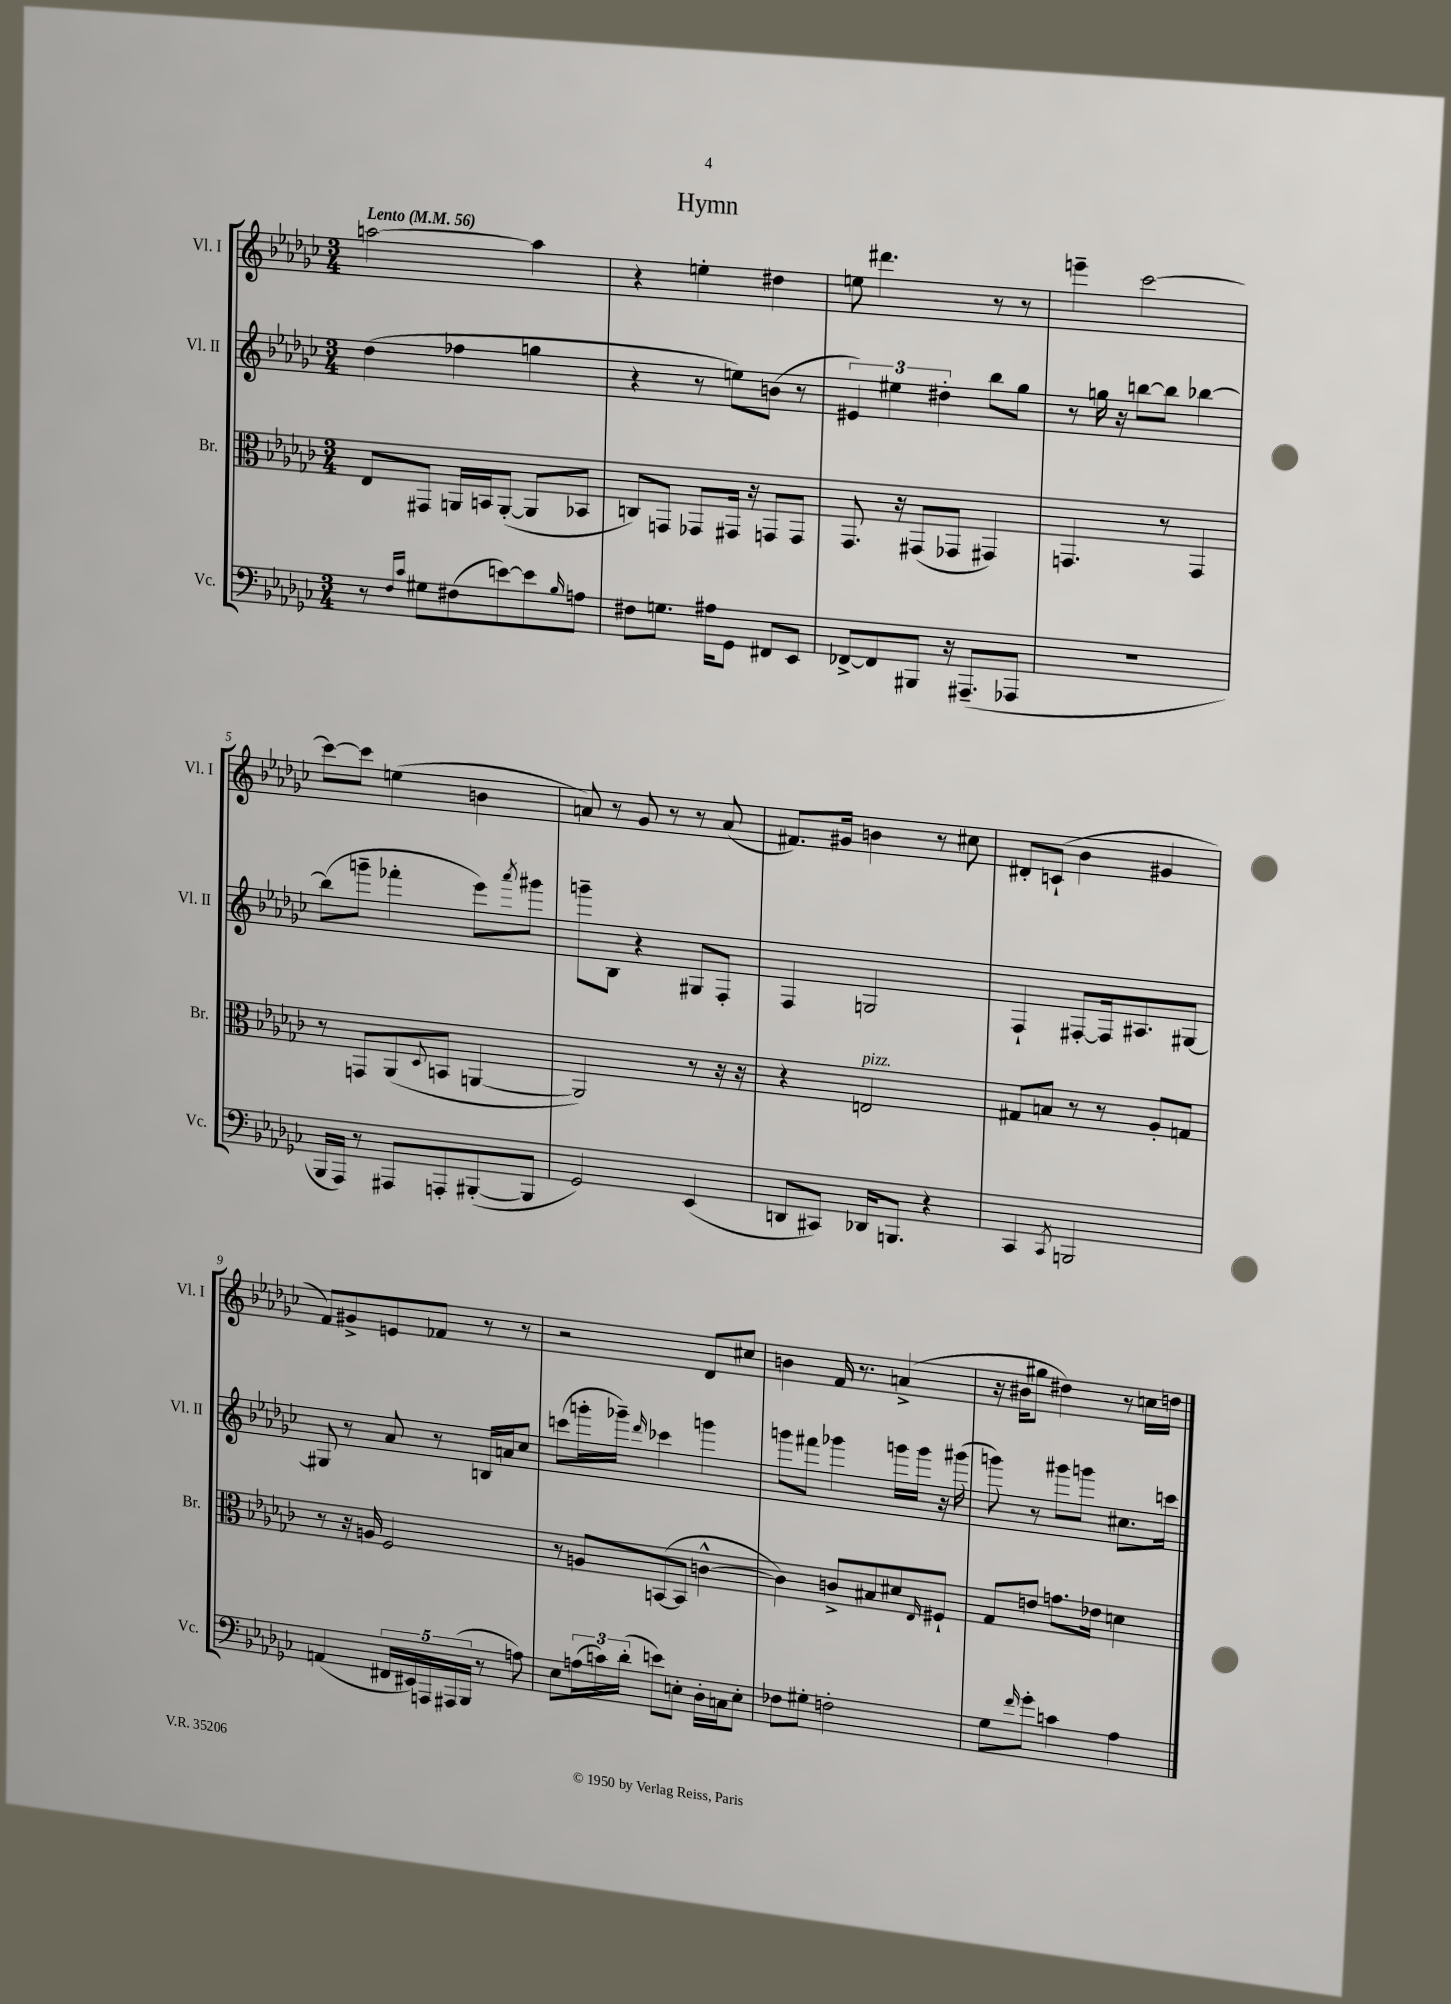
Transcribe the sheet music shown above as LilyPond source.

\header { title = "Hymn" }
<<
\new StaffGroup <<
\new Staff = "s0" \with { instrumentName = "Vl. I" shortInstrumentName = "Vl. I" } {
    \clef treble \key ges \major \numericTimeSignature \time 3/4 \tempo "Lento" 4 = 56
    a''2~ a''4 |
    r4 e''4-. dis''4 |
    e''8 dis'''4. r8 r8 |
    e'''4-- ces'''2~ |
    ces'''8~ ces'''8 e''4( b'4 |
    a'8) r8 ges'8 r8 r8 a'8( |
    fis'8.) gis'16 b'4 r8 cis''8 |
    dis'8-. c'8-!( bes'4 gis'4 |
    f'8) gis'8-> e'8 fes'8 r8 r8 |
    r2 des'8 cis''8 |
    b'4 f'16 r8. a'4->( |
    r16 bis'16 gis''8 dis''4) r8 c''16 d''16 \bar "|." |
}
\new Staff = "s1" \with { instrumentName = "Vl. II" shortInstrumentName = "Vl. II" } {
    \clef treble \key ges \major \numericTimeSignature \time 3/4
    des''4( fes''4 g''4 |
    r4 r8 e''8) b'8( r8 |
    \tuplet 3/2 { eis'4) eis''4 dis''4-. } bes''8 ges''8 |
    r8 g''16 r16 b''8~ b''8 bes''4~ |
    bes''8( g'''8-- fes'''4-. ees'''8) \acciaccatura { aes'''8 } gis'''8 |
    g'''8-- bes8 r4 gis8 f8-. |
    f4 g2 |
    f4-! fis8~-. fis16 ais8. gis8~ |
    gis8 r8 aes'8 r8 b16 a'16 ces''8 |
    c'''8( g'''16-. ges'''16--) \grace { des'''16 } ces'''4 g'''4 |
    g'''8 fis'''8 ges'''4 g'''16 g'''16 r16 gis'''16( |
    g'''8) r8 gis'''8 g'''8 cis''8. c'''16 \bar "|." |
}
\new Staff = "s2" \with { instrumentName = "Br." shortInstrumentName = "Br." } {
    \clef alto \key ges \major \numericTimeSignature \time 3/4
    ees8 gis,8 a,16 b,16 a,8~-.( a,8 bes,8 |
    c8) g,8 ges,8 gis,16 r16 g,8 g,8 |
    ges,8. r16 gis,8( ges,8 gis,4) |
    g,4. r8 g,4 |
    r8 g,8 aes,8( \appoggiatura { des8 } b,8 a,4~ |
    a,2) r8 r16 r16 |
    r4 e2^\markup { \italic "pizz." } |
    gis8 b8 r8 r8 aes8-. g8 |
    r8 r16 a16 f2 |
    r8 a8 b,8~( b,8 c'4~-^ |
    c'4) c'8-> bis8 dis'8 \grace { ees16 } fis8-! |
    ges8 e'8 g'8. ees'16 d'4 \bar "|." |
}
\new Staff = "s3" \with { instrumentName = "Vc." shortInstrumentName = "Vc." } {
    \clef bass \key ges \major \numericTimeSignature \time 3/4
    r8 \grace { f16 ces'16 } gis8 fis8( e'8~) e'8 \grace { bes16 } a8 |
    fis8 g8. ais16 ges,8 fis,8 ees,8 |
    fes,8~-> fes,8 bis,,8 r16 ais,,8.--( aes,,8 |
    R2. |
    bes,,16 aes,,16) r8 ais,,8 a,,8-. bis,,8~-.( bis,,8 |
    ges,2) ees,4( |
    d,8 cis,8) des,16 b,,8. r4 |
    ces,4 \acciaccatura { ces,8 } b,,2 |
    a,4( \tuplet 5/4 { fis,16 eis,16) a,,16 ais,,16( bes,,16 } r8 a8) |
    ees8 \tuplet 3/2 { a16( c'16) des'16-.( } e'8) e8-. des16-. c16 e8-. |
    fes8 gis8-. f2-. |
    ges8 \grace { f'16 } ges'8-. c'4 aes4 \bar "|." |
}
>>
>>
